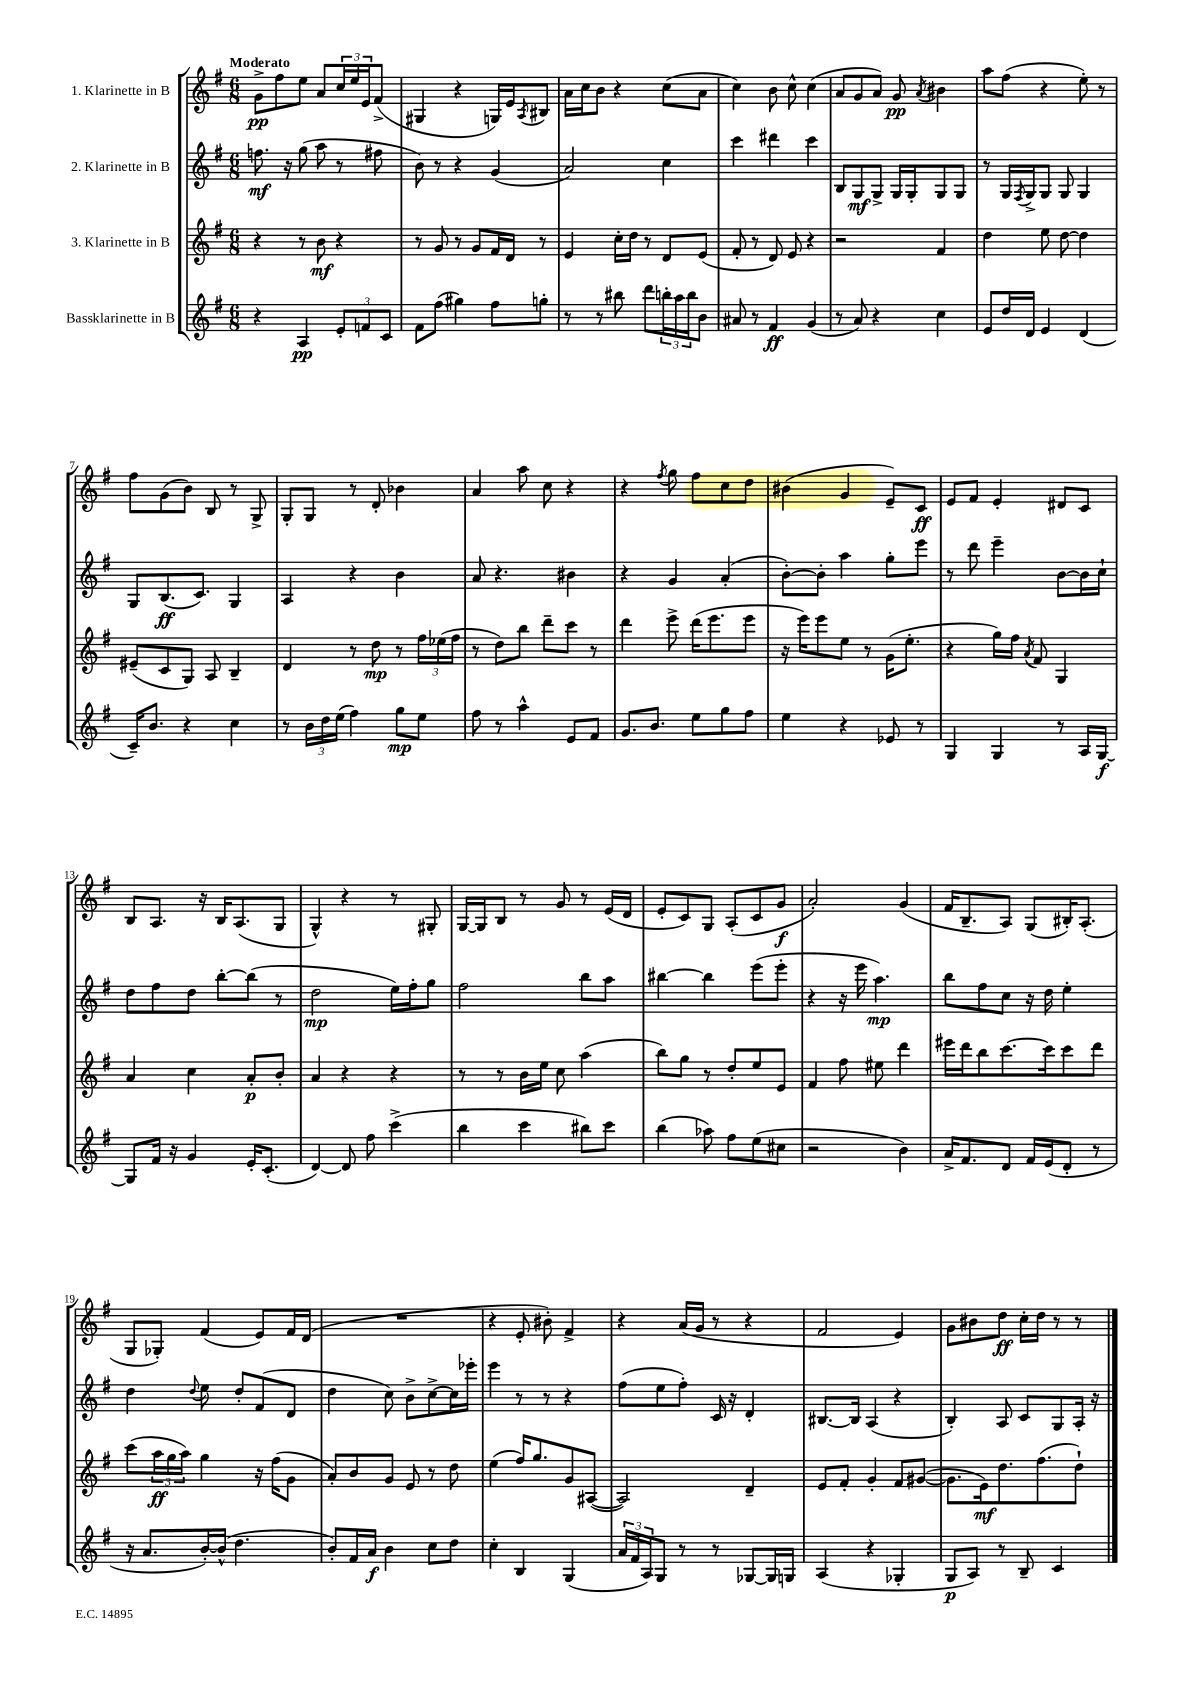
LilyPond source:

<<
\new StaffGroup <<
\new Staff = "s0" \with { instrumentName = "1. Klarinette in B" } {
    \clef treble \key g \major \numericTimeSignature \time 6/8 \tempo "Moderato"
    g'8->\pp fis''8 e''8 a'8 \tuplet 3/2 { c''16 e''16 e'16 } fis'8->( |
    gis4 r4 g16) e'16 \acciaccatura { a8 } bis8 |
    a'16 c''16 b'8 r4 c''8( a'8 |
    c''4) b'8 c''8-^ c''4( |
    a'8 g'8 a'8) g'8\pp \acciaccatura { a'8 } bis'4 |
    a''8 fis''8( r4 e''8-.) r8 |
    fis''8 g'8( b'8) b8 r8 g8-> |
    g8-. g8 r8 d'8-. bes'4 |
    a'4 a''8 c''8 r4 |
    r4 \acciaccatura { fis''8 } g''8 fis''8 c''8 d''8 |
    bis'4( g'4 e'8--) c'8\ff |
    e'8 fis'8 e'4-. dis'8 c'8 |
    b8 a8. r16 b16 a8.( g8 |
    g4-^) r4 r8 gis8-. |
    g16~ g16 b8 r8 g'8 r8 e'16( d'16 |
    e'8-. c'8) g8 a8-.( c'8 g'8\f |
    a'2-.) g'4( |
    fis'16 b8.-- a8) g8( bis16-.) a8.-.( |
    g8 ges8-.) fis'4( e'8) fis'16 d'16( |
    R2. |
    r4 e'8-. bis'8-.) fis'4-> |
    r4 a'16( g'16 r8 r4 |
    fis'2 e'4) |
    g'8 bis'8 d''8\ff c''16-. d''16 r8 r8 \bar "|." |
}
\new Staff = "s1" \with { instrumentName = "2. Klarinette in B" } {
    \clef treble \key g \major \numericTimeSignature \time 6/8
    f''8.\mf r16 g''8( a''8 r8 fis''8 |
    b'8) r8 r4 g'4( |
    a'2) c''4 |
    c'''4 dis'''4 c'''4 |
    b8 g8\mf g8-> g16 g16-. g8 g8 |
    r8 g16 \acciaccatura { fis8 } g16-> g8 g8 g4 |
    g8 b8.\ff( c'8.) g4 |
    a4 r4 b'4 |
    a'8 r4. bis'4 |
    r4 g'4 a'4-.( |
    b'8~-.) b'8-. a''4 g''8-. e'''8 |
    r8 d'''8 e'''4-- b'8~ b'16 c''16-! |
    d''8 fis''8 d''8 b''8~-. b''8( r8 |
    d''2\mp e''16) fis''16-. g''8 |
    fis''2 b''8 a''8 |
    bis''4~ bis''4 e'''8( e'''8-. |
    r4 r16 e'''16 a''4.\mp) |
    b''8 fis''8 c''8 r16 d''16 e''4-. |
    d''4 \appoggiatura { d''8 } e''8 d''8-. fis'8( d'8 |
    d''4 c''8) b'8-> c''8~-> c''16 ees'''16-. |
    e'''4 r8 r8 r4 |
    fis''8( e''8 fis''8-.) c'16 r16 d'4-. |
    bis8.~ bis16 a4( r4 |
    b4-.) a8 c'8 g8 a16-. r16 \bar "|." |
}
\new Staff = "s2" \with { instrumentName = "3. Klarinette in B" } {
    \clef treble \key g \major \numericTimeSignature \time 6/8
    r4 r8 b'8\mf r4 |
    r8 g'8 r8 g'8 fis'16 d'16 r8 |
    e'4 c''16-. d''16 r8 d'8 e'8( |
    fis'8-. r8 d'8) e'8 r4 |
    r2 fis'4 |
    d''4 e''8 d''8~ d''4 |
    eis'8--( c'8 g8) a8 b4-- |
    d'4 r8 d''8\mp r8 \tuplet 3/2 { fis''16 ees''16( fis''16 } |
    r8 d''8) b''8 d'''8-- c'''8 r8 |
    d'''4 e'''8-> d'''16( e'''8. e'''8 |
    r16 e'''16) e'''8 e''8 r8 g'16( e''8.-. |
    r4 g''16) fis''16 \acciaccatura { a'8 } fis'8 g4 |
    a'4 c''4 a'8-.\p b'8-. |
    a'4 r4 r4 |
    r8 r8 b'16 e''16 c''8 a''4( |
    b''8) g''8 r8 d''8-. e''8 e'8 |
    fis'4 fis''8 eis''8 d'''4 |
    eis'''16 d'''16 b''8 c'''8.~ c'''16 c'''8 d'''8 |
    c'''8( \tuplet 3/2 { a''16\ff g''16 a''16) } g''4 r16 fis''16( g'8 |
    a'8-.) b'8 g'8 e'8 r8 d''8 |
    e''4( fis''16) g''8. g'8 ais8~( |
    ais2) d'4-- |
    e'8 fis'8-. g'4-. fis'8 gis'8~( |
    gis'8. e'16\mf) d''8. fis''8.( d''8-!) \bar "|." |
}
\new Staff = "s3" \with { instrumentName = "Bassklarinette in B" } {
    \clef treble \key g \major \numericTimeSignature \time 6/8
    r4 a4\pp \tuplet 3/2 { e'8-. f'8 c'8 } |
    fis'8 fis''8( gis''4) fis''8 g''8-. |
    r8 r8 bis''8 d'''8 \tuplet 3/2 { b''16-. a''16 b''16 } b'8 |
    ais'8 r8 fis'4\ff g'4( |
    r8 a'8) r4 c''4 |
    e'8 d''16 d'16 e'4 d'4( |
    c'16--) b'8. r4 c''4 |
    r8 \tuplet 3/2 { b'16 d''16 e''16( } fis''4) g''8\mp e''8 |
    fis''8 r8 a''4-^ e'8 fis'8 |
    g'8. b'8. e''8 g''8 fis''8 |
    e''4 r4 ees'8 r8 |
    g4 g4 r8 a16 g16~\f |
    g8 fis'16 r16 g'4 e'16-. c'8.-.( |
    d'4~) d'8 fis''8 c'''4->( |
    b''4 c'''4 bis''8) c'''8 |
    b''4( aes''8) fis''8 e''8( cis''8 |
    r2 b'4) |
    a'16-> fis'8. d'8 fis'16 e'16( d'8-. r8 |
    r16 a'8. b'16~-.) b'16-^( d''4. |
    b'8-.) fis'16 a'16\f b'4 c''8 d''8 |
    c''4-. b4 g4( |
    \tuplet 3/2 { a'16 fis'16 a16) } g8 r8 r8 ges8~ ges16 g16 |
    a4( r4 ges4-. |
    g8\p a8) r8 b8-- c'4 \bar "|." |
}
>>
>>
